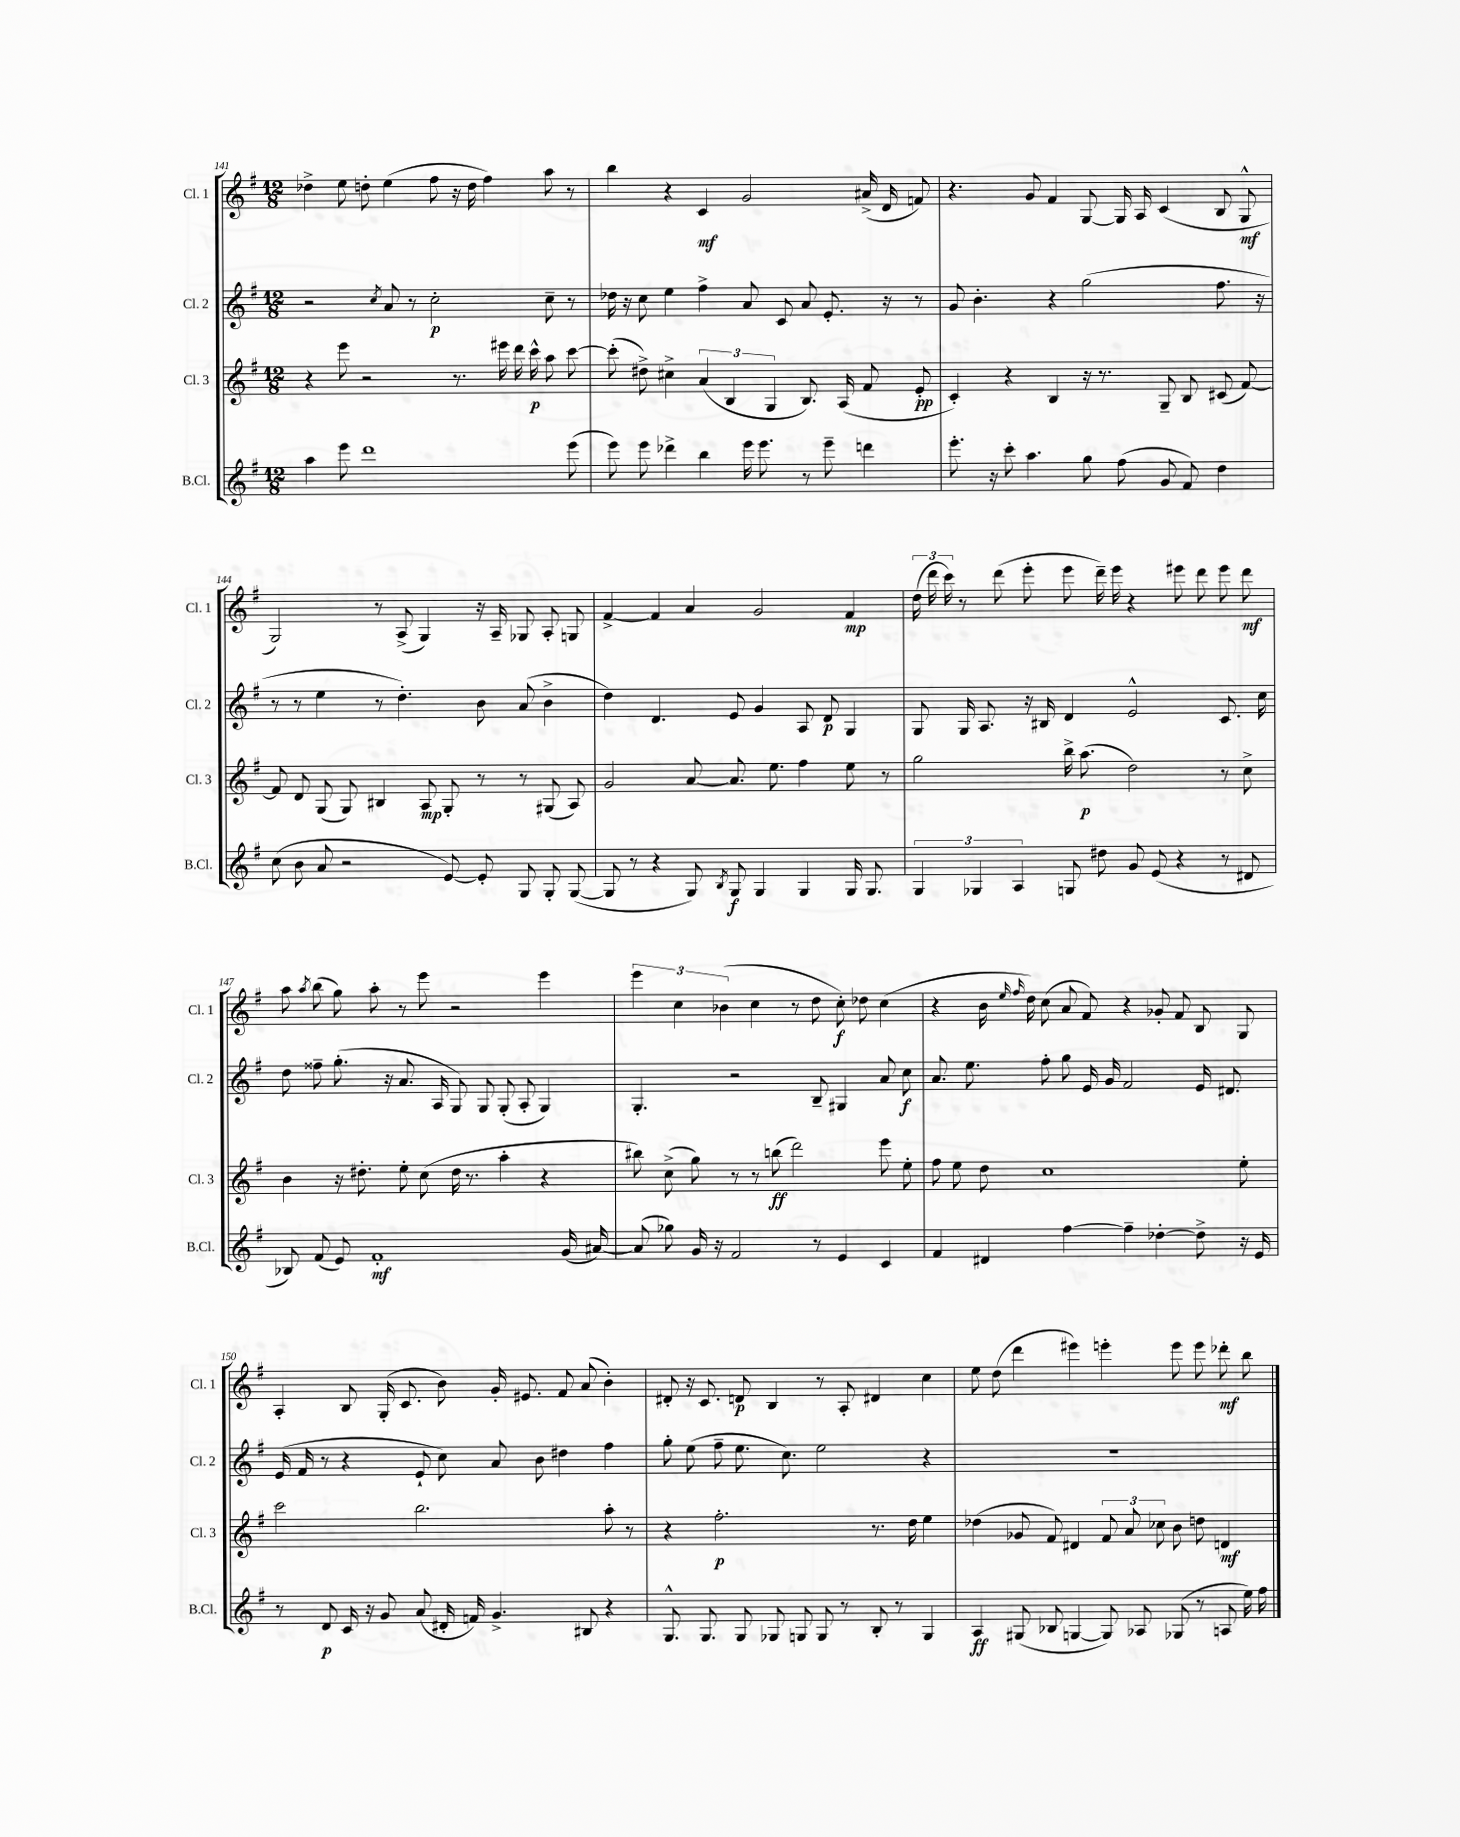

**kern	**kern	**kern	**kern
*staff4	*staff3	*staff2	*staff1
*clefG2	*clefG2	*clefG2	*clefG2
*k[f#]	*k[f#]	*k[f#]	*k[f#]
*M12/8	*M12/8	*M12/8	*M12/8
4aa\	4r	2r	4dd-^\
8eee\	8eee\	.	8ee\
1ddd	2r	.	8dd'\
.	.	8qcc/	.
.	.	8a/	(4ee\
.	.	8r	.
.	.	2cc'\	8ff#\
.	8.r	.	16r
.	.	.	16dd\
.	.	.	4ff#\)
.	16eee#\	.	.
.	16ddd\	.	.
.	16ccc^^\	.	.
.	8aa\	8cc~\	8aa\
(8eee\	[8ccc\	8r	8r
=	=	=	=
8eee\)	(8ccc'\]	16dd-\	4bb\
.	.	16r	.
8eee\	8dd#^\)	8cc\	.
4ddd-^\	4cc#^\	4ee\	4r
4bb\	(6a/	4ff#^\	4c/
.	6B/	.	.
16eee\	.	8a/	2g/
8.eee\	.	.	.
.	6G/	.	.
.	.	8c/	.
8r	8.B/)	8a/	.
8eee~\	.	8.e'/	.
.	(16A/	.	.
4ddd\	8f#/	.	(16a#^/
.	.	16r	16d/
.	8e'/	8r	8f/)
=	=	=	=
8.eee'\	4c'/)	8g/	4.r
.	.	4.b'\	.
16r	.	.	.
8ccc'\	4r	.	.
4.aa\	.	.	8g/
.	4B/	4r	4f#/
8gg\	16r	(2gg\	[8G/
.	8.r	.	.
(8ff#\	.	.	16G/]
.	.	.	16A/
8g/	8G~/	.	(4c/
8f#/)	8B/	.	.
4dd\	(8c#/	8.ff#\	8B/
.	[8f#/)	.	8G^^/
.	.	16r	.
=	=	=	=
(8cc\	8f#/]	8r	2G/)
8b\	8d/	8r	.
8a/	(8G/	4ee\	.
2r	8G/)	.	.
.	4B#/	8r	8r
.	.	4.dd'\)	(8A^/
.	8A/	.	4G/)
[8e/)	8G'/	.	.
8e'/]	8r	8b\	16r
.	.	.	16A~/
8G/	8r	(8a/	8G-/
8G'/	(8G#/	4b^\	8A'/
([8G/	8A/)	.	8G/
=	=	=	=
8G/]	2g/	4dd\)	[4f#^/
8r	.	.	.
4r	.	4.d/	4f#/]
8G/)	[8a/	.	4a/
8qB/	.	.	.
8G/	8.a/]	8e/	.
4G/	.	4g/	2g/
.	8.ee\	.	.
4G/	4ff#\	8A/	.
.	.	8d/	.
16G/	8ee\	4G/	4f#/
8.G/	.	.	.
.	8r	.	.
=	=	=	=
6G/	2gg\	8G/	(24dd\
.	.	.	24ddd\
.	.	.	24ccc\)
.	.	16G/	8r
6G-/	.	.	.
.	.	8.A/	.
.	.	.	(8ddd\
6A/	.	.	.
.	.	16r	8eee'\
.	.	16B#/	.
8G/	16bb^\	4d/	8eee\
.	(8.aa\	.	.
8dd#\	.	.	16ddd~\)
.	.	.	16eee\
8g/	2dd\)	2e^^/	4r
(8e/	.	.	.
4r	.	.	8eee#\
.	.	.	8ddd\
8r	8r	8.c/	8eee#\
8d#/	8cc^\	.	8ddd\
.	.	16cc\	.
=	=	=	=
8B-/)	4b\	8dd\	8aa\
.	.	.	8qaa/
(8f#/	.	8ff##~\	(8bb\
8e/)	16r	(8.gg'\	8gg\)
.	8.dd#'\	.	.
1f#'	.	.	8aa'\
.	.	16r	.
.	8ee'\	8.a/	8r
.	(8cc\	.	8eee\
.	.	16A/	.
.	16dd#\	8G/)	2r
.	8.r	.	.
.	.	8G/	.
.	4aa'\	(8G'/	.
.	.	8A'/	.
.	4r	4G/)	4eee\
(16g/	.	.	.
[16a#/)	.	.	.
=	=	=	=
(8a#/]	8bb#\)	4.G'/	6eee\
8gg-\)	(8cc^\	.	.
.	.	.	6cc\
16g/	8gg\)	.	.
16r	.	.	.
.	.	.	(6b-\
2f#/	8r	2r	.
.	8r	.	4cc\
.	(8bb\	.	.
.	2ddd\)	.	8r
8r	.	8B~/	8dd\
4e/	.	4G#/	8cc'\)
.	.	.	8dd-\
4c/	8eee\	8a/	(4cc\
.	8ee'\	8cc\	.
=	=	=	=
4f#/	8ff#\	8.a/	4r
.	8ee\	.	.
.	.	8.ee\	.
4d#/	8dd\	.	16b\
.	.	.	16qqee/
.	.	.	16qqff#/
.	.	.	16dd\)
.	1cc	8ff#'\	(8cc\
[4ff#\	.	8gg\	8a/
.	.	16e/	8f#/)
.	.	16g/	.
4ff#~\]	.	2f#/	4r
[4dd-'\	.	.	8g-'/
.	.	.	8f#/
8dd-^\]	.	16e/	8B/
.	.	8.d#/	.
16r	8ee'\	.	8G/
16e/	.	.	.
=	=	=	=
8r	2ccc\	(16e/	4A'/
.	.	16f#/	.
8d/	.	8r	.
16c/	.	4r	8B/
16r	.	.	.
8g/	.	.	(16G'/
.	.	.	8.c/
(8a/	2.bb\	8e`/	.
16d#'/	.	8cc\)	8b\)
16f/)	.	.	.
4.g^/	.	8a/	16g'/
.	.	.	8.e#/
.	.	8b\	.
.	.	4dd#\	8f#/
8B#/	.	.	(8a/
4r	8aa'\	4ff#\	4b'\)
.	8r	.	.
=	=	=	=
8.G^^/	4r	8gg'\	8d#'/
.	.	(8ee\	16r
8.G/	.	.	8.c/
.	2.ff#'\	8ff#~\	.
8G/	.	8.ee\	8d/
8G-/	.	.	4B/
.	.	8.cc\)	.
8G/	.	.	.
8G/	.	2ee\	8r
8r	.	.	8A'/
8B'/	8.r	.	4d#/
8r	.	.	.
.	16dd\	.	.
4G/	4ee\	4r	4cc\
=	=	=	=
4A/	(4dd-\	1.r	8ee\
.	.	.	(8dd\
(8G#/	8g-/	.	4ddd\
8B-/	8f#/)	.	.
[4G/	4d#/	.	4eee#\)
8G/])	12f#/	.	4eee'\
.	12a/	.	.
8A-/	.	.	.
.	12cc-\	.	.
(8G-/	8b\	.	8eee\
8r	8dd\	.	8eee\
8A/	4d/	.	8ddd-'\
16ee\)	.	.	8bb\
16ff#\	.	.	.
==	==	==	==
*-	*-	*-	*-
